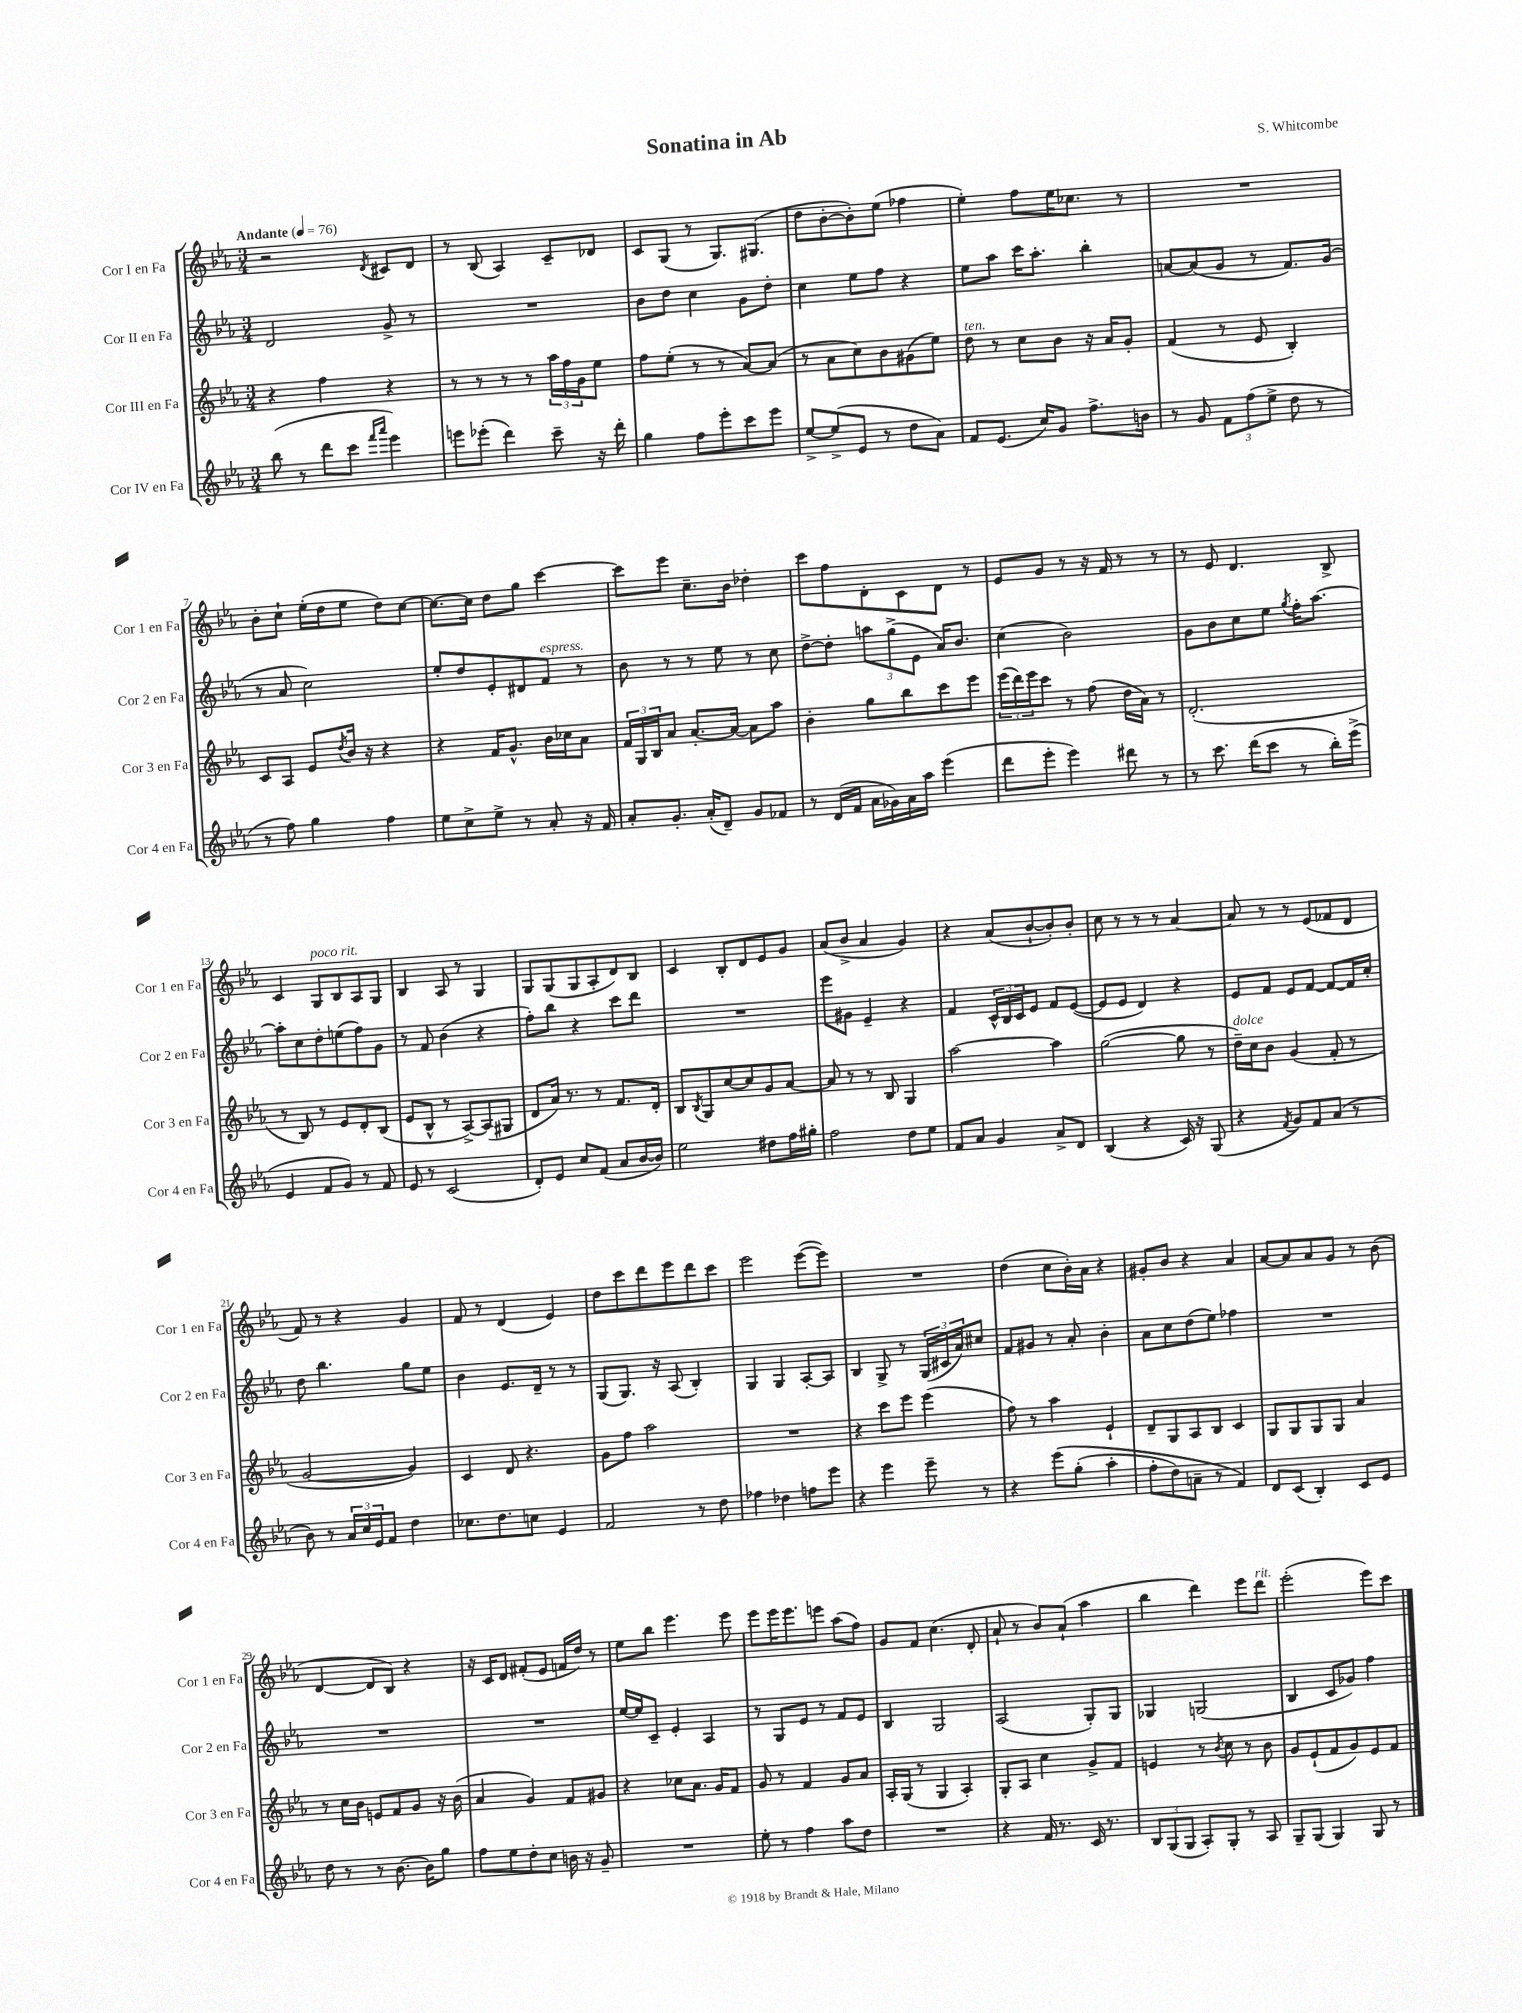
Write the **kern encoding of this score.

**kern	**kern	**kern	**kern
*part4	*part3	*part2	*part1
*staff4	*staff3	*staff2	*staff1
*I"Cor IV en Fa	*I"Cor III en Fa	*I"Cor II en Fa	*I"Cor I en Fa
*I'Cor 4 en Fa	*I'Cor 3 en Fa	*I'Cor 2 en Fa	*I'Cor 1 en Fa
*clefG2	*clefG2	*clefG2	*clefG2
*k[b-e-a-]	*k[b-e-a-]	*k[b-e-a-]	*k[b-e-a-]
*M3/4	*M3/4	*M3/4	*M3/4
*MM76	*MM76	*MM76	*MM76
=1	=1	=1	=1
!	!	!	!LO:TX:a:B:t=Andante
(8bb-\	4r	2d/	2r
8r	.	.	.
8ddd\L	4ff\	.	.
8ccc\J	.	.	.
16qqfff/LL	.	.	.
16qqaaa-/JJ	.	.	8qd/
4eee-\)	4r	8g^/	8c#X/L
.	.	8r	8d/J
=2	=2	=2	=2
8eeen\L	8r	2.r	8r
(8eee-X'\J	8r	.	(8B-/
4ddd\)	8r	.	4A-/)
.	8r	.	.
8ccc~\	24aa-\LL	.	8c~/L
.	24ff\	.	.
.	24g\J	.	.
16r	8ee-\J	.	8d-X/J
16ddd'\	.	.	.
=3	=3	=3	=3
4gg\	8ff\L	8b-\L	8c/L
.	(8ee-'\J	8dd\J	(8G/J
8ff\L	8r	4cc\	8r
8eee-'\	8r	.	8.G/L)
8ccc\	[8a-/L)	8g\L	.
.	.	.	(8.G#X/J
8eee-\J	(8a-/J]	8dd'\J	.
=4	=4	=4	=4
[8ee-^/L	8r	4cc\	8dd\L
(8ee-^/]	8a-\L	.	[8b-'\
8e-/J	8cc\)	8ee-\L	8b-'\])
8r	8b-\	8ff\J	(8ee-\J
8dd\L	(8g#X\	4r	4ff-X\
8a-\J)	8ee-\J)	.	.
=5	=5	=5	=5
!	!LO:TX:a:i:t=ten.	!	!
8f/L	8dd\	8ee-\L	4ee-'\)
(8.e-/J	8r	8aa-\J	.
.	8cc\L	16ccc\KL	8ff\L
16cc/KL)	.	8.aa-'\J	.
8g/J	8b-\J	.	16ee-\K
.	.	.	8.cc-X\J
8.ff^\L	16r	4bb-'\	.
.	16a-/KL	.	.
.	8g'/J	.	8r
16bn\Jk	.	.	.
=6	=6	=6	=6
8r	(4f/	[8an/L	2.r
8g/	.	(8a/]	.
12f\L	8r	8g/J	.
(12ff\	.	.	.
.	8e-/	8r	.
12ee-^\J	.	.	.
8dd\	4B-'/)	8.f/L)	.
8r	.	.	.
.	.	(16g/Jk	.
!!LO:LB:g=z
=7	=7	=7	=7
8r	8c/L	8r	8b-'\L
8ff\)	8A-/J	8a-/	8cc`\J
4gg\	8e-/L	2cc\)	(16ee-'\LL
.	.	.	16dd\J
.	8qdd/	.	.
.	16b-/Jk	.	8ee-\J
.	16r	.	.
4ff\	4r	.	8dd\L)
.	.	.	[8cc\J
=8	=8	=8	=8
8ee-\L	4r	8ee-'/L	8.cc\L_
8cc^\	.	8dd/	.
.	.	.	16cc\Jk]
8ee-^\J	16f/KL	8e-'/	8dd\L
.	8.g^^/J	.	.
8r	.	8d#X/	8gg\J
!	!	!LO:TX:a:i:t=espress.	!
8a-'/	16b-\LL	8f/J	[4ccc\
.	16cc-X\J	.	.
16r	8a-\J	8r	.
16f/	.	.	.
=9	=9	=9	=9
8a-'/L	24f/LL	8b-\	8ccc\L]
.	24G/	.	.
.	24B-/J	.	.
8.g'/J	8a-/J	8r	8eee-\J
.	[8.a-'/L	8r	8.cc~\L
(16a-'/KL	.	.	.
8d~/J)	.	8ee-\	.
.	16a-/Jk_	.	16b-\Jk
8g/L	8a-\L]	8r	4dd-X'\
8f-X/J	8aa-\J	8cc\	.
=10	=10	=10	=10
8r	4b-'\	[8dd^\L	8ccc\L
(16d/LL	.	8dd'\J]	8ff\
16f/JJ	.	.	.
16a-\LL	8gg\L	12aan\L	8d'\
16g-X\)	.	.	.
.	.	(12gg^\	.
16a-\	8bb-\	.	8c\
.	.	12e-\J	.
16aa-\JJ	.	.	.
(4eee-\	8ccc\	16a-/KL)	8d\J
.	.	8.b-/J	.
.	8eee-\J	.	8r
=11	=11	=11	=11
8ddd\L	(24eee-\LL	(4cc\	8e-/L
.	24ddd\)	.	.
.	24eee-\J	.	.
8eee-'\J	8ccc\J	.	8g/J
4eee-\)	8r	2b-\)	8r
.	(8ff\	.	16r
.	.	.	16f/
8ddd#X\	16dd\LL	.	8r
.	16a-\JJ)	.	.
8r	8r	.	8r
=12	=12	=12	=12
8r	(2.d'/	8g\L	8r
8.ccc\	.	8b-\	8e-/
.	.	8cc\	4.d/
(16ddd\KL	.	.	.
8ccc\J	.	8ee-\J	.
.	.	8qgg/	.
8r	.	16ff'\KL	.
.	.	[8.aa-\J	.
16bb-'\LL)	.	.	8B-^/
(16eee-^\JJ	.	.	.
!!LO:LB:g=z
=13	=13	=13	=13
4e-/	8r	8aa-'\L]	4c/
.	8B-/)	8cc\	.
!	!	!	!LO:TX:a:i:t=poco rit.
8f/L	8r	8dd'\	8G/L
8g/J)	8e-/L	(8een\	8B-/
8r	8d'/	8ff\)	8A-/
8f/	(8B-/J	8g\J	8G/J
=14	=14	=14	=14
8e-/	8e-/L	8r	4B-/
8r	8B-^^/J	8f/	.
(2c/	8r	(4b-\	8A-/
.	[8A-^/L)	.	8r
.	(8A-/]	4r	4G/
.	8G#X/J	.	.
=15	=15	=15	=15
8d'/L)	8d/L	8ff'\L)	8G/L
8e-/J	16a-/Jk)	8bb-\J	(8G/
.	8.r	.	.
8cc/L	.	4r	8G/
(8f/J	8r	.	8A-'/
8a-/L	8.f/L	8ccc\L	8d/)
[16b-/L	.	8ddd\J	8B-/J
16b-/JJ])	16d'/Jk	.	.
=16	=16	=16	=16
2ee-\	8B-/L	2.r	4c/
.	8qB-/	.	.
.	8G/	.	.
.	[8cc/	.	8B-'/L
.	8cc/]	.	8d/
8dd#X\L	8g/	.	8e-/
16ff\L	[8a-/J	.	8g/J
16gg#X'\JJ	.	.	.
=17	=17	=17	=17
2ff\	8a-/]	8eee-\L	(8a-/L
.	8r	8g#X\J	8b-^/J
.	8r	4e-~/	4a-/
.	8B-/	.	.
8dd\L	4G/	4r	4g/)
8ee-\J	.	.	.
=18	=18	=18	=18
8f/L	[2aa-\	4f/	4r
8a-/J	.	.	.
4g/	.	24c^^/LL	(8a-/L
.	.	24B-/	.
.	.	24c/J	.
.	.	8e-/J	[8b-`/
8a-^/L	4aa-\]	8f/L	8b-'/])
8d/J	.	([8e-/J	8b-'/J
=19	=19	=19	=19
(4B-/	([2gg\	8e-/L]	8cc\
.	.	8e-/J	8r
4r	.	4d/)	8r
.	.	.	8r
16c/)	8gg\]	4r	[4a-/
16r	.	.	.
(8G/	8r	.	.
=20	=20	=20	=20
!	!LO:TX:a:i:t=dolce	!	!
4r	16dd~\LL)	8e-/L	8a-/]
.	16cc\J	.	.
.	8b-\J	8f/J	8r
8qf/	.	.	.
8g/L)	(4g/	8e-/L	8r
8f/	.	[8f/J	(8e-/L
(8a-/J	8f'/	8f/L_	8f-X/
8r	8r	16f/L]	8d/J
.	.	16cc'/JJ	.
!!LO:LB:g=z
=21	=21	=21	=21
8b-\)	[2g/	8dd\	8f/)
8r	.	4.bb-\	8r
24a-/LL	.	.	4r
24cc/	.	.	.
24e-/J	.	.	.
8f/J	.	.	.
4dd\	4g/])	8gg\L	4g/
.	.	8ee-\J	.
=22	=22	=22	=22
8.cc-X\L	4c/	4b-\	8f/
.	.	.	8r
8.dd\	.	.	.
.	8d/	8.e-/L	(4d/
8ccn\J	4.r	.	.
.	.	16d~/Jk	.
4e-/	.	8r	4e-/)
.	.	8r	.
=23	=23	=23	=23
2f/	8g\L	(8G/L	8dd\L
.	8ff\J	8.G/J)	8ccc\
.	2aa-\	.	8ddd\
.	.	16r	.
.	.	(8A-/	8eee-\
8r	.	4B-'/)	8ddd\
8dd\	.	.	8ccc\J
=24	=24	=24	=24
4ff-X\	2.r	4G/	2eee-\
4dd-X\	.	4G/	.
8ffn\L	.	[8A-'/L	([8eee-\L
8eee-\J	.	8A-/J]	8eee-\J])
=25	=25	=25	=25
4r	4r	4B-/	2.r
4eee-\	8ccc\L	8G^/	.
.	8eee-\J	8r	.
8eee-~\	(4eee-\	(24G/LL	.
.	.	24c#X/	.
.	.	24a-/J)	.
8r	.	8cc#X/J	.
=26	=26	=26	=26
4r	8ff\)	8f/L	(4dd\
.	8r	8g#X/J	.
(8eee-\L	4aa-\	8r	8cc\L
(8gg'\J	.	8a-'/	16b-'\L)
.	.	.	16a-\JJ
4aa-'\	4e-`/	4b-'\	4r
=27	=27	=27	=27
8ff'\L	8d~/L	8a-\L	8g#X'/L
8dd\)	8G/	8cc\	8b-/J
8an~\J	8A-/	(8dd\	4r
8r	8B-/J	8ee-\J)	.
4f/)	4c/	4ff-X\	4a-/
=28	=28	=28	=28
8d/L	8G/L	2.r	[8a-/L
(8c/J	8G/	.	8a-/]
4B-'/)	8G/	.	8a-/
.	8G/J	.	8g/J
8c/L	4a-/	.	8r
8e-/J	.	.	(8b-\
!!LO:LB:g=z
=29	=29	=29	=29
8dd\	8r	2.r	[4d/
8r	16cc\LL	.	.
.	16b-\JJ	.	.
8r	8en/L	.	8d/L]
[8.b-\	8f/	.	8B-/J)
.	8g/J	.	4r
16b-\KL]	.	.	.
8gg\J	16r	.	.
.	(16b-\	.	.
=30	=30	=30	=30
8ff\L	4a-/	2.r	16r
.	.	.	16c/KL
8ee-\	.	.	8d/J
8dd'\	4g/)	.	(8f#X'/L
8cc\J	.	.	8e-/J
16bn\	8f/L	.	16fn/LL
16r	.	.	16dd/JJ)
8g~/	8g#X/J	.	8r
=31	=31	=31	=31
2.r	4r	[16ee-/LL	8ee-\L
.	.	16ee-/J]	.
.	.	8c~/J	8bb-\J
.	8cc-X\L	4e-'/	4.eee-\
.	8.a-\J	.	.
.	.	4A-/	.
.	16g/KL	.	.
.	8f/J	.	8eee-\
=32	=32	=32	=32
8ee-'\	8g/	8r	8eee-\L
8r	8r	8G/L	16eee-\K
.	.	.	8.eee-\
4ff\	4f/	8e-/J	.
.	.	8r	8eeen\J
8aa-\L	8g/L	8f/L	(8aa-\L
8dd\J	8a-/J	8e-/J	8ff\J)
=33	=33	=33	=33
2.r	16A-'/LL	4B-/	8g/L
.	(16G/JJ	.	.
.	8r	.	8f/J
.	4G/	2G/	(4.cc\
.	4A-'/)	.	.
.	.	.	8d'/
=34	=34	=34	=34
4r	8G'/L	(2A-/	8a-`/
.	8A-/J	.	8r
16f/	4cc\	.	8b-/L)
8.r	.	.	.
.	.	.	(8a-`/J
16c/	8g^/L	8G'/L)	4aa-\
8.r	.	.	.
.	8f/J	8G/J	.
=35	=35	=35	=35
12B-/L	4en/	4G-X/	4bb-\
(12G/	.	.	.
12G/J	.	.	.
8A-'/L)	8r	(2Gn/	4ddd\)
.	8qb-/	.	.
8G'/J	8cc\	.	.
8r	8r	.	8eee-\L
!	!	!	!LO:TX:a:i:t=rit.
8A-/	8b-\	.	8ddd\J
=36	=36	=36	=36
8G~/L	8g/L	4B-/	(2eee-'\
(8G/J	(8e-`/	.	.
4G/)	8f/	8c/L	.
.	8g/)	8g-X/J)	.
8G/	8e-/	4ff\	8eee-\L)
8r	8f/J	.	8ccc\J
==	==	==	==
*-	*-	*-	*-
